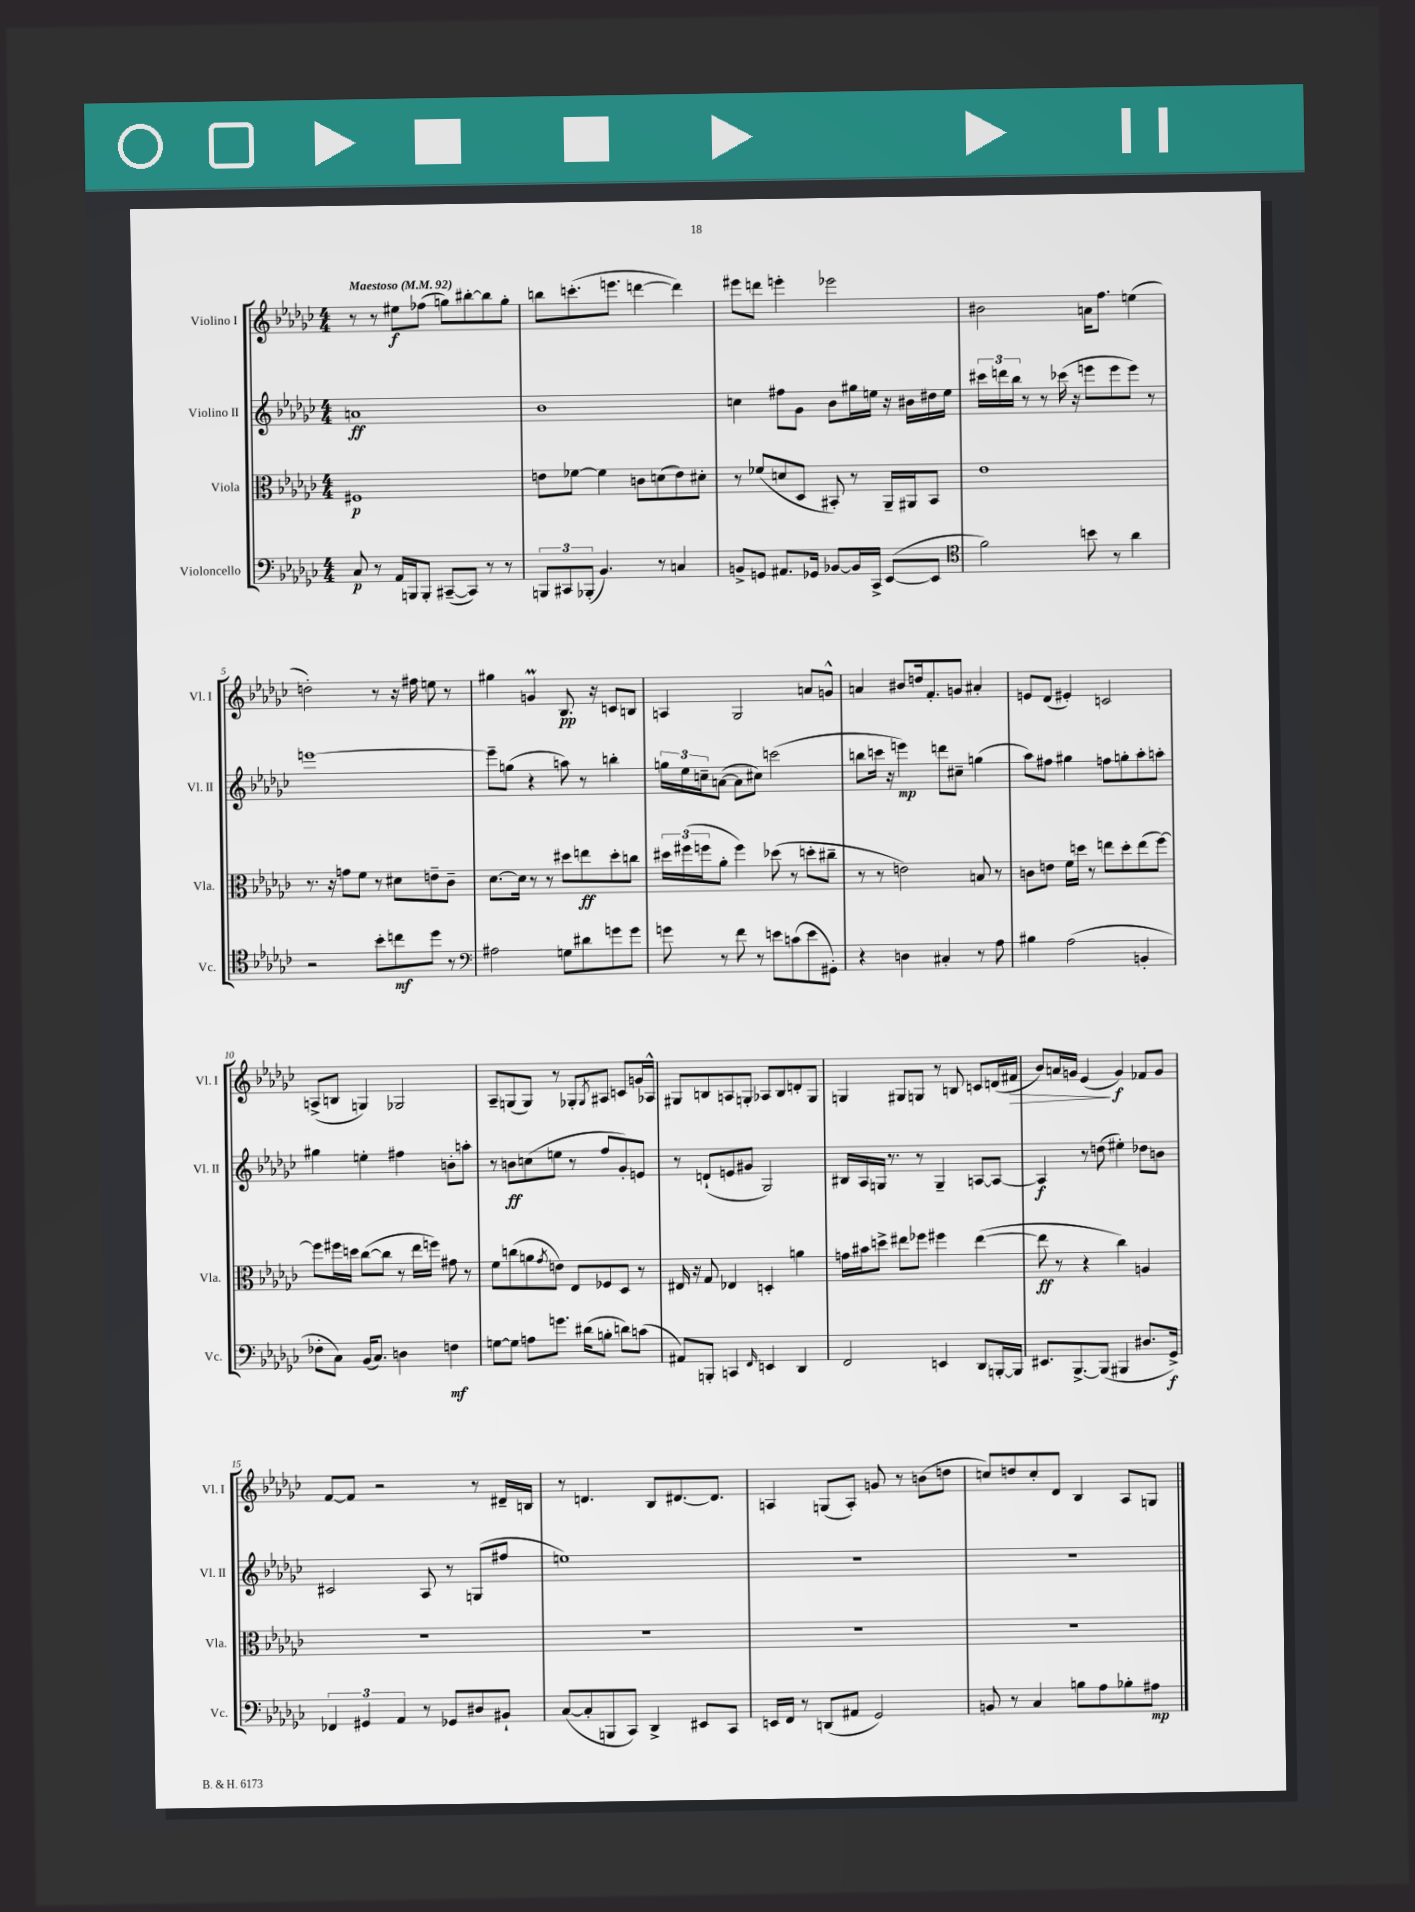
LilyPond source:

<<
\new StaffGroup <<
\new Staff = "s0" \with { instrumentName = "Violino I" shortInstrumentName = "Vl. I" } {
    \clef treble \key ges \major \numericTimeSignature \time 4/4 \tempo "Maestoso" 4 = 92
    r8 r8 eis''8\f fes''8( g''8) bis''8~-. bis''8 g''8-. |
    b''8 c'''8.-.( e'''8. d'''4~ d'''4) |
    eis'''8 d'''8 e'''4-. ees'''2 |
    bis'2 a'16 f''8. e''4( |
    d''2-.) r8 r16 fis''16 e''8 r8 |
    gis''4 g'4\prall bes8.\pp r16 c'8 b8 |
    a4 ges2 a'8 g'8-^ |
    a'4 bis'8 d''16 f'8.-. g'8 ais'4-. |
    e'8 des'8( eis'4-.) c'2 |
    a8->( b8 g4) ges2 |
    aes8-- g8( g8) r8 ges8-. \acciaccatura { ges8 } ais8 c'8 g'16 aes16-^ |
    gis8 b8 a8 g8-. aes8 b8 d'8-. g8 |
    g4 gis8 g8 r8 b8 c'8 d'16( fis'16\> |
    bes'8) a'16 g'16 ees'4\!( g'4\f) fes'8 g'8 |
    f'8~ f'8 r2 r8 dis'16-- b16 |
    r8 d'4. bes8 dis'8.~ dis'8. |
    a4 g8( a8-.) g'8 r8 b'8( d''8 |
    c''8) d''8 c''8-. des'8 bes4 aes8 g8 \bar "|." |
}
\new Staff = "s1" \with { instrumentName = "Violino II" shortInstrumentName = "Vl. II" } {
    \clef treble \key ges \major \numericTimeSignature \time 4/4
    a'1\ff |
    bes'1 |
    c''4 fis''8 ges'8 bes'8 gis''16 e''16 r16 bis'16 dis''16 e''16 |
    \tuplet 3/2 { cis'''16 d'''16 bes''16 } r8 r8 ces'''16( r16 e'''8 e'''8 e'''8) r8 |
    e'''1~ |
    e'''8-- g''8( r4 a''8) r8 b''4-. |
    \tuplet 3/2 { g''16 ees''16 c''16-- } a'8~( a'8 cis''8) c'''2( |
    b''8 c'''16 r16 e'''4\mp) d'''8 cis''8-- g''4( |
    aes''8) fis''8 gis''4 f''8 g''8-. aes''8-. a''8-. |
    gis''4 e''4-. fis''4 b'8-. a''8-. |
    r8 b'8\ff c''8( e''8 r8 f''8 ges'8-.) e'8 |
    r8 d'8-!( e'8 gis'8 ges2) |
    bis16 aes16 g16 r8. r8 g4-- a8~ a8~ |
    a4\f r8 d''8( eis''4-.) des''8 b'8 |
    cis'2 aes8 r8 g8( fis''8 |
    e''1) |
    R1 |
    R1 \bar "|." |
}
\new Staff = "s2" \with { instrumentName = "Viola" shortInstrumentName = "Vla." } {
    \clef alto \key ges \major \numericTimeSignature \time 4/4
    fis1\p |
    e'8 fes'8~ fes'4 c'8 d'8( e'8) dis'8-. |
    r8 fes'8( d'8 des8 bis,8-.) r8 aes,16-- ais,16 bis,8 |
    ees'1 |
    r8. r16 g'8 f'8 r8 dis'8 e'8-- ces'8-- |
    des'8.~ des'16 r8 r8 dis''8 e''8\ff dis''8-. c''8 |
    \tuplet 3/2 { dis''16 fis''16( f''16 } aes'8-. f''4) des''8( r8 d''8-. cis''8-- |
    r8 r8 e'2) b8 r8 |
    c'8 e'8 f'16 d''16 r8 e''8 d''8-. e''8( f''8~) |
    f''8 fis''16 d''16 ces''8~( ces''8 r8 ees''16 f''16) gis'8 r8 |
    f'8 c''8( a'8 \acciaccatura { ges'8 } e'8) ees8 fes8 des8 r8 |
    eis16 r16 ges8 ees4 d4-. a'4 |
    g'16 bis'16 d''8-> eis''8 fes''8 fis''4 eis''4~( |
    eis''8\ff r8 r4 ces''4) a4 |
    R1 |
    R1 |
    R1 |
    R1 \bar "|." |
}
\new Staff = "s3" \with { instrumentName = "Violoncello" shortInstrumentName = "Vc." } {
    \clef bass \key ges \major \numericTimeSignature \time 4/4
    ces8\p r8 aes,16 b,,16 b,,8-. cis,8~--( cis,8) r8 r8 |
    \tuplet 3/2 { b,,8 cis,8 bes,,8-.( } bes,4.) r8 c4 |
    b,8-> g,8 ais,8. ges,16 bes,8~ bes,16 ces,16-> ees,8~( ees,8 |
    \clef tenor f'2) b'8 r8 aes'4 |
    r2 bes'8-. c''8\mf des''8 r8 |
    \clef bass ais2 g8 dis'8 g'8 g'8 |
    g'8 r8 f'8 r8 e'8 c'8( e'8 gis,8-.) |
    r4 d4 cis4-. r8 aes8 |
    bis4 aes2( b,4-. |
    fes8-. ces8) bes,16( ces8.) d4 f4\mf |
    g8~ g8 a8 g'8. dis'16( b8-. d'8) c'8( |
    ais,8) b,,8-. c,4 \grace { f,16 } e,4 des,4 |
    f,2 e,4 des,8 b,,16~-. b,,16 |
    eis,8. bes,,8.~-> bes,,8( bis,,4 dis8. ges,16->\f) |
    \tuplet 3/2 { fes,4 gis,4 aes,4 } r8 ges,8 dis8 bis,8-! |
    ces8~( ces8-. b,,8 ces,8) des,4-> eis,8 ces,8 |
    e,16 f,16 r8 d,8( ais,8 ges,2) |
    b,8 r8 ces4 b8 aes8 bes8-. ais8\mp \bar "|." |
}
>>
>>
